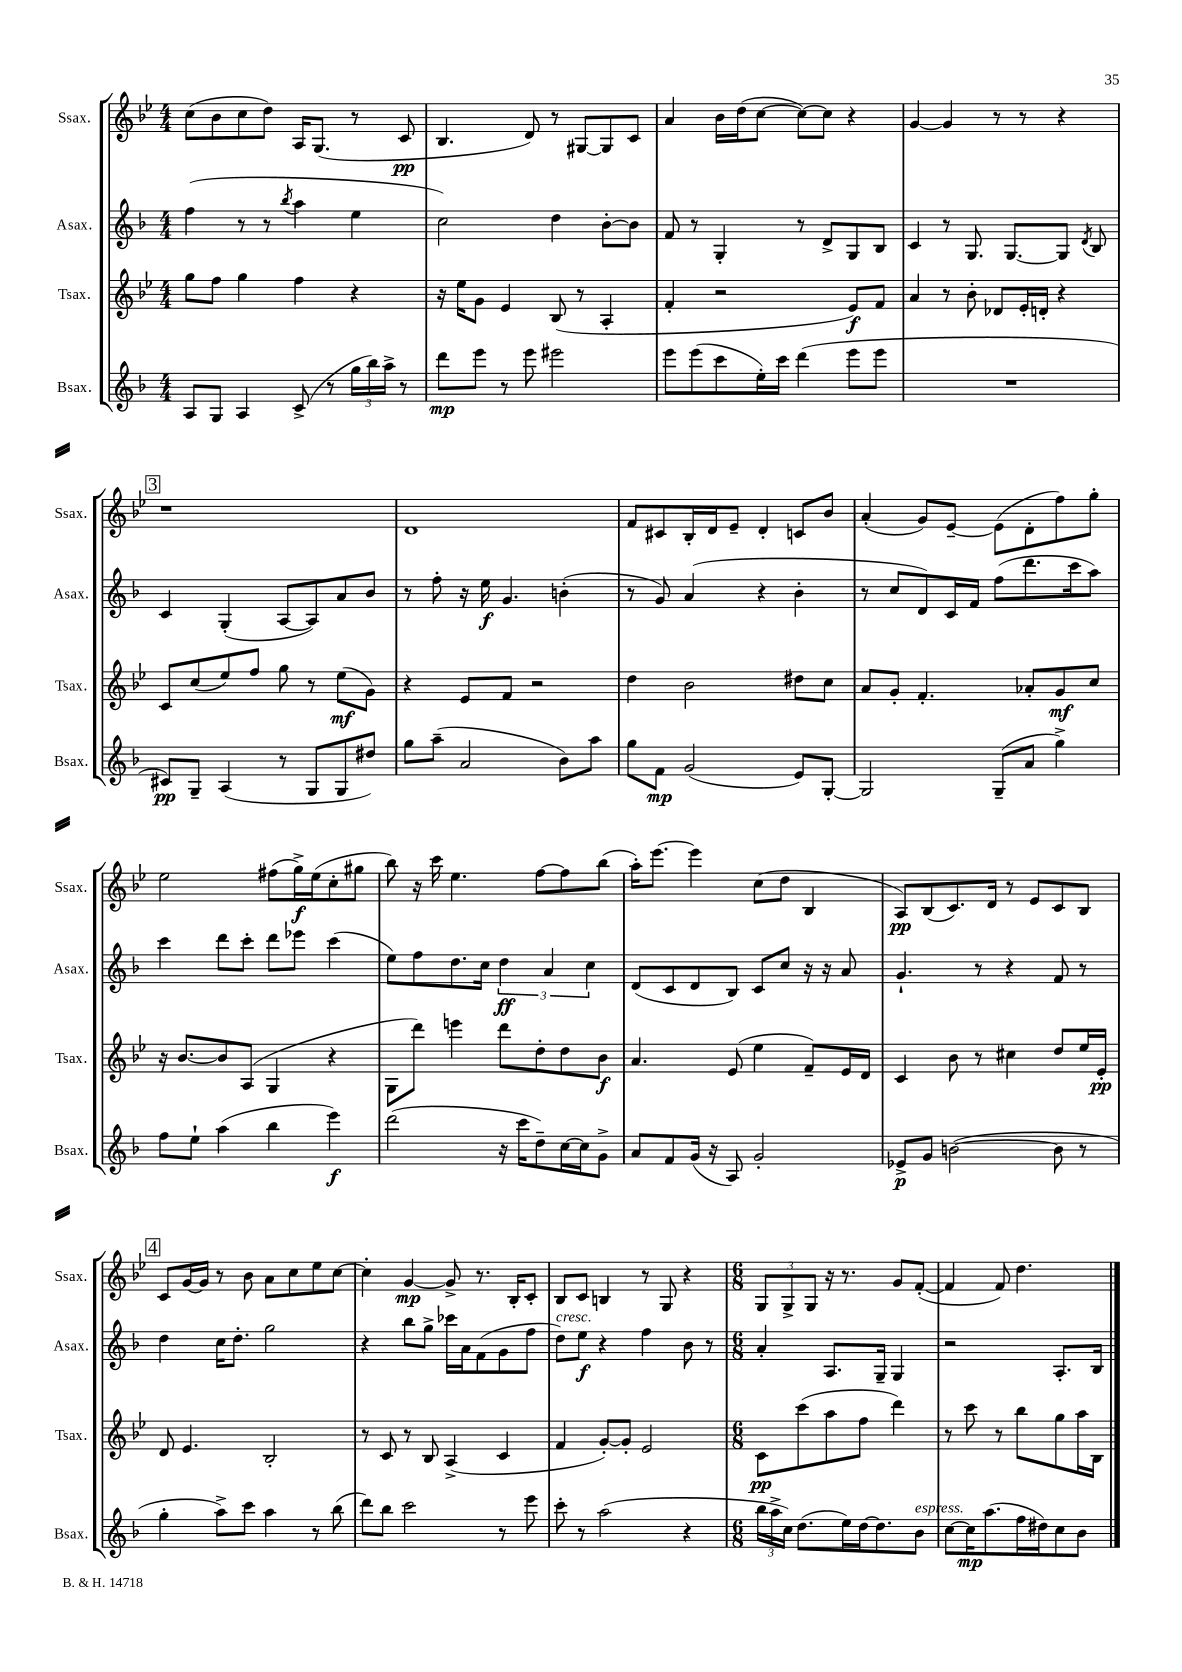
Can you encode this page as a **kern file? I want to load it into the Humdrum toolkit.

**kern	**kern	**kern	**kern
*staff4	*staff3	*staff2	*staff1
*clefG2	*clefG2	*clefG2	*clefG2
*k[b-]	*k[b-e-]	*k[b-]	*k[b-e-]
*M4/4	*M4/4	*M4/4	*M4/4
8A	8gg	(4ff	(8cc
8G	8ff	.	8b-
4A	4gg	8r	8cc
.	.	8r	8dd)
.	.	8qbb-	.
(8c^	4ff	4aa	16A
.	.	.	(8.G
8r	.	.	.
24gg	4r	4ee	8r
24bb-)	.	.	.
24aa^	.	.	.
8r	.	.	8c
=	=	=	=
8ddd	16r	2cc)	4.B-
.	16ee-	.	.
8eee	8g	.	.
8r	4e-	.	.
8eee	.	.	8d)
2eee#	(8B-	4dd	8r
.	8r	.	[8G#
.	4A'	[8b-'	8G#]
.	.	8b-]	8c
=	=	=	=
8eee	4f'	8f	4a
(8eee	.	8r	.
8ccc	2r	4G'	16b-
.	.	.	(16dd
16ee')	.	.	[8cc
16ccc	.	.	.
(4ddd	.	8r	8cc_)
.	.	8d^	8cc]
8eee	8e-)	8G	4r
8eee	8f	8B-	.
=	=	=	=
1r	4a	4c	[4g
.	8r	8r	4g]
.	8b-'	8.G	.
.	8d-	.	8r
.	.	[8.G	.
.	16e-'	.	8r
.	16d'	.	.
.	4r	8G]	4r
.	.	8qd	.
.	.	8B-	.
=	=	=	=
8c#)	8c	4c	1r
8G~	(8cc	.	.
(4A	8ee-)	(4G'	.
.	8ff	.	.
8r	8gg	[8A	.
8G	8r	8A])	.
8G	(8ee-	8a	.
8dd#)	8g)	8b-	.
=	=	=	=
8gg	4r	8r	1d
(8aa~	.	8ff'	.
2a	8e-	16r	.
.	.	16ee	.
.	8f	4.g	.
.	2r	.	.
8b-)	.	(4b'	.
8aa	.	.	.
=	=	=	=
8gg	4dd	8r	8f
8f	.	8g)	8c#
(2g	2b-	(4a	16B-'
.	.	.	16d
.	.	.	8e-~
.	.	4r	4d'
8e)	8dd#	4b-'	8c
[8G'	8cc	.	8b-
=	=	=	=
2G]	8a	8r	(4a'
.	8g'	8cc	.
.	4.f'	8d)	8g)
.	.	16c	[8e-~
.	.	16f	.
(8G~	.	(8ff	(8e-]
8a	8a-'	8.ddd	8d'
4gg^)	8g	.	8ff)
.	.	16ccc	.
.	8cc	8aa)	8gg'
=	=	=	=
8ff	16r	4ccc	2ee-
.	[8.b-	.	.
8ee`	.	.	.
(4aa	8b-]	8ddd	.
.	(8A	8ccc'	.
4bb-	4G	8ddd	(8ff#
.	.	8eee-	16gg^)
.	.	.	(16ee-
4eee)	4r	(4ccc	8cc'
.	.	.	8gg#
=	=	=	=
(2ddd	8G	8ee)	8bb-)
.	8ddd)	8ff	16r
.	.	.	16ccc
.	4eee	8.dd	4.ee-
.	.	16cc	.
16r	8ddd	6dd	.
16ccc	.	.	.
8dd~)	8dd'	.	[8ff
.	.	6a	.
[16cc	8dd	.	8ff]
16cc]	.	.	.
.	.	6cc	.
8g^	8b-	.	(8bb-
=	=	=	=
8a	4.a	(8d	16aa')
.	.	.	[8.eee-
8f	.	8c	.
(16g	.	8d	4eee-]
16r	.	.	.
8A)	(8e-	8B-)	.
2g'	4ee-	8c	(8cc
.	.	8cc	8dd
.	8f~)	16r	4B-
.	.	16r	.
.	16e-	8a	.
.	16d	.	.
=	=	=	=
8e-^	4c	4.g`	8A)
8g	.	.	(8B-
([2b	8b-	.	8.c)
.	8r	8r	.
.	.	.	16d
.	4cc#	4r	8r
.	.	.	8e-
8b]	8dd	8f	8c
8r	16ee-	8r	8B-
.	16e-'	.	.
=	=	=	=
4gg'	8d	4dd	8c
.	4.e-	.	[16g
.	.	.	16g]
8aa^)	.	16cc	8r
.	.	8.dd'	.
8ccc	.	.	8b-
4aa	2B-'	2gg	8a
.	.	.	8cc
8r	.	.	8ee-
(8bb-	.	.	[8cc
=	=	=	=
8ddd)	8r	4r	4cc']
8bb-	8c	.	.
2ccc	8r	8bb-	[4g
.	8B-	8gg^	.
.	(4A^	16ccc-	8g^]
.	.	16a	.
.	.	(8f	8.r
8r	4c	8g	.
.	.	.	16B-'
8eee	.	8ff	8c'
=	=	=	=
8ccc'	4f	8dd)	8B-
8r	.	8ee	8c
(2aa	[8g')	4r	4B
.	8g']	.	.
.	2e-	4ff	8r
.	.	.	8G
4r	.	8b-	4r
.	.	8r	.
=	=	=	=
*M6/8	*M6/8	*M6/8	*M6/8
24bb-	8c	4a'	12G
24aa^	.	.	.
24cc)	.	.	12G^
(8.dd	(8ccc	.	.
.	.	.	12G
.	8aa	8.A	16r
16ee)	.	.	8.r
[16dd	8ff	.	.
8.dd]	.	16G~	.
.	4ddd)	4G	8g
8b-	.	.	([8f'
=	=	=	=
[8cc	8r	2r	4f]
16cc]	8ccc	.	.
(8.aa	.	.	.
.	8r	.	8f)
16ff	8bb-	.	4.dd
16dd#)	.	.	.
8cc	8gg	8.A'	.
8b-	16aa	.	.
.	16B-	16B-	.
==	==	==	==
*-	*-	*-	*-
